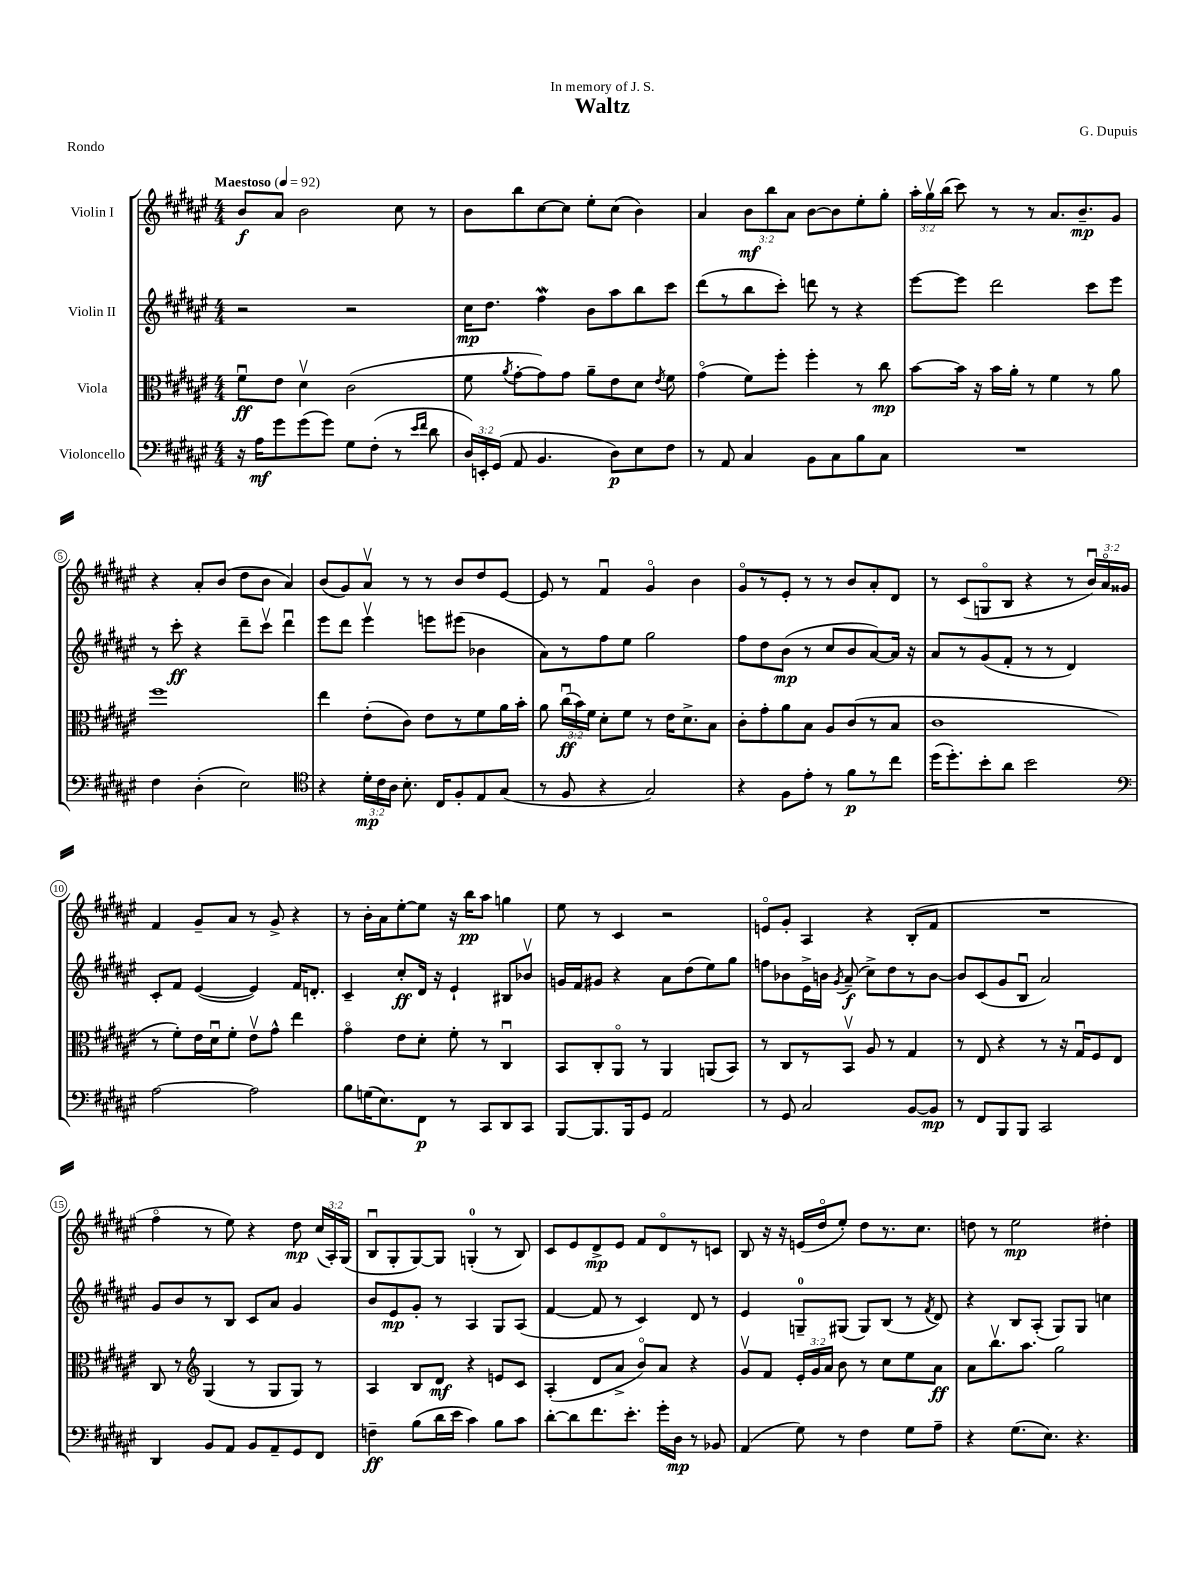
\header { title = "Waltz" composer = "G. Dupuis" dedication = "In memory of J. S." piece = "Rondo" }
<<
\new StaffGroup <<
\new Staff = "s0" \with { instrumentName = "Violin I" } {
    \clef treble \key fis \major \numericTimeSignature \time 4/4 \override Staff.TupletNumber.text = #tuplet-number::calc-fraction-text \tempo "Maestoso" 4 = 92
    \autoBeamOff b'8[\f ais'8] b'2 cis''8 r8 |
    b'8[ b''8 cis''8~ cis''8] eis''8[-. cis''8]( b'4) |
    ais'4 \tuplet 3/2 { b'8[\mf b''8 ais'8] } b'8[~ b'8 eis''8-. gis''8]-. |
    \tuplet 3/2 { ais''16[-. gis''16\upbow b''16]( } cis'''8) r8 r8 ais'8.[ b'8.--\mp gis'8] |
    r4 ais'8[-. b'8]( dis''8[ b'8] ais'4) |
    b'8[( gis'8) ais'8]\upbow r8 r8 b'8[ dis''8 eis'8]~ |
    eis'8 r8 fis'4\downbow gis'4\flageolet b'4 |
    gis'8[\flageolet r8 eis'8]-. r8 r8 b'8[ ais'8-. dis'8] |
    r8 cis'8[( g8\flageolet b8] r4 r8 \tuplet 3/2 { b'16[\downbow) ais'16\flageolet gisis'16] } |
    fis'4 gis'8[-- ais'8] r8 gis'8-> r4 |
    r8 b'16[-. ais'16 eis''8~-. eis''8] r16 b''16[\pp ais''8] g''4 |
    eis''8 r8 cis'4 r2 |
    e'8[\flageolet gis'8]-. ais4 r4 b8[-.( fis'8] |
    R1 |
    fis''4\flageolet r8 eis''8) r4 dis''8\mp \tuplet 3/2 { cis''16[( ais16-.) gis16]( } |
    b8[\downbow gis8-. gis8~) gis8] g4-0-.( r8 b8) |
    cis'8[ eis'8 dis'8->\mp eis'8] fis'8[ dis'8\flageolet r8 c'8] |
    b8 r16 r16 e'16[( dis''16\flageolet eis''8]-.) dis''8[ r8. cis''8.] |
    d''8 r8 eis''2\mp dis''4-. \bar "|." |
}
\new Staff = "s1" \with { instrumentName = "Violin II" } {
    \clef treble \key fis \major \numericTimeSignature \time 4/4
    \autoBeamOff r2 r2 |
    cis''16[\mp dis''8.] fis''4\mordent b'8[ ais''8 b''8 cis'''8] |
    dis'''8[( r8 b''8 cis'''8]-.) d'''8 r8 r4 |
    eis'''8[~ eis'''8] dis'''2 cis'''8[ eis'''8] |
    r8 cis'''8-.\ff r4 dis'''8[-- cis'''8]\upbow dis'''4\downbow |
    eis'''8[ dis'''8] eis'''4\upbow e'''8[ eis'''8]( bes'4 |
    ais'8[) r8 fis''8 eis''8] gis''2 |
    fis''8[ dis''8 b'8]\mp( r8 cis''8[ b'8 ais'8~) ais'16] r16 |
    ais'8[ r8 gis'8( fis'8]-. r8 r8 dis'4) |
    cis'8[-. fis'8] eis'4~( eis'4) fis'16[ d'8.]-. |
    cis'4-- cis''8[-.\ff dis'16] r16 eis'4-! bis8[ bes'8]\upbow |
    g'16[ fis'16 gis'8] r4 ais'8[ dis''8( eis''8) gis''8] |
    f''8[ bes'8 eis'16-> b'16] \acciaccatura { gis'8 } ais'8--\f( cis''8[->) dis''8 r8 b'8]~ |
    b'8[ cis'8( gis'8 b8]\downbow ais'2) |
    gis'8[ b'8 r8 b8] cis'8[ ais'8] gis'4 |
    b'8[ eis'8\mp gis'8]-. r8 ais4 gis8[ ais8]( |
    fis'4~ fis'8 r8 cis'4) dis'8 r8 |
    eis'4 g8[-0-- gis8]( gis8[) b8]( r8 \acciaccatura { fis'8 } dis'8) |
    r4 b8[ ais8]-.( gis8[) gis8] c''4 \bar "|." |
}
\new Staff = "s2" \with { instrumentName = "Viola" } {
    \clef alto \key fis \major \numericTimeSignature \time 4/4 \override Staff.TupletNumber.text = #tuplet-number::calc-fraction-text
    \autoBeamOff fis'8[\downbow\ff eis'8] dis'4\upbow cis'2( |
    fis'8 \acciaccatura { ais'8 } gis'8[~-. gis'8) gis'8] ais'8[-- eis'8 dis'8] \acciaccatura { eis'8 } fis'8 |
    gis'4\flageolet( fis'8[) fis''8]-. fis''4-. r8 cis''8\mp |
    b'8[~ b'16] r16 b'16[ ais'16]-. r8 fis'4 r8 ais'8 |
    fis''1 |
    eis''4 eis'8[-.( cis'8]) eis'8[ r8 fis'8 ais'16 b'16]-. |
    ais'8 \tuplet 3/2 { cis''16[\downbow\ff( b'16) fis'16] } dis'8[-. fis'8] r8 eis'16[ dis'8.-> b8] |
    cis'8[-. gis'8-. ais'8 b8] ais8[ cis'8( r8 b8] |
    cis'1 |
    r8 fis'8[-.) eis'16 dis'16\downbow fis'8]-. eis'8[\upbow gis'8]-^ eis''4 |
    gis'4\flageolet eis'8[ dis'8]-. fis'8-. r8 cis4\downbow |
    b,8[ cis8-. ais,8]\flageolet r8 ais,4 a,8[( b,8]) |
    r8 cis8[ r8 b,8]\upbow ais8 r8 gis4 |
    r8 eis8 r4 r8 r16 gis16[\downbow fis8 eis8] |
    cis8 r8 \clef treble gis4( r8 gis8[ gis8]) r8 |
    ais4 b8[ dis'8]\mf r4 e'8[ cis'8] |
    ais4-.( dis'8[ ais'8]-> b'8[\flageolet) ais'8] r4 |
    gis'8[\upbow fis'8] \tuplet 3/2 { eis'16[-. gis'16 ais'16] } b'8 r8 cis''8[ eis''8 ais'8]\ff |
    ais'8[ b''8.\upbow ais''8.] gis''2 \bar "|." |
}
\new Staff = "s3" \with { instrumentName = "Violoncello" } {
    \clef bass \key fis \major \numericTimeSignature \time 4/4 \override Staff.TupletNumber.text = #tuplet-number::calc-fraction-text
    \autoBeamOff r16 ais16[\mf gis'8 gis'8( gis'8]) gis8[ fis8]-.( r8 \grace { eis'16[ fis'16] } dis'8 |
    \tuplet 3/2 { dis16[) e,16-. gis,16]( } ais,8 b,4. dis8[\p) eis8 fis8] |
    r8 ais,8 cis4 b,8[ cis8 b8 cis8] |
    R1 |
    fis4 dis4-.( eis2) |
    \clef tenor r4 \tuplet 3/2 { dis'16[-.\mp cis'16 ais16] } b8.-. cis16[ fis8-. eis8 gis8]( |
    r8 fis8 r4 gis2) |
    r4 fis8[ eis'8]-. r8 fis'8[\p r8 cis''8] |
    dis''16[( dis''8.-.) b'8-. ais'8] b'2 |
    \clef bass ais2~ ais2 |
    b8[ g16( eis8.) fis,8]\p r8 cis,8[ dis,8 cis,8] |
    b,,8[~ b,,8. b,,16 gis,8] ais,2 |
    r8 gis,8 cis2 b,8[~ b,8]\mp |
    r8 fis,8[ b,,8 b,,8] cis,2 |
    dis,4 b,8[ ais,8] b,8[ ais,8-- gis,8 fis,8] |
    f4--\ff b8[( dis'16 eis'16] cis'4) b8[ cis'8] |
    dis'8[~-. dis'8 fis'8. eis'8.]-. gis'16[-. dis16]\mp r8 bes,8 |
    ais,4( gis8) r8 fis4 gis8[ ais8]-- |
    r4 gis8.[( eis8.]) r4. \bar "|." |
}
>>
>>
\layout { \context { \Score \override BarNumber.stencil = #(make-stencil-circler 0.1 0.3 ly:text-interface::print) } }
